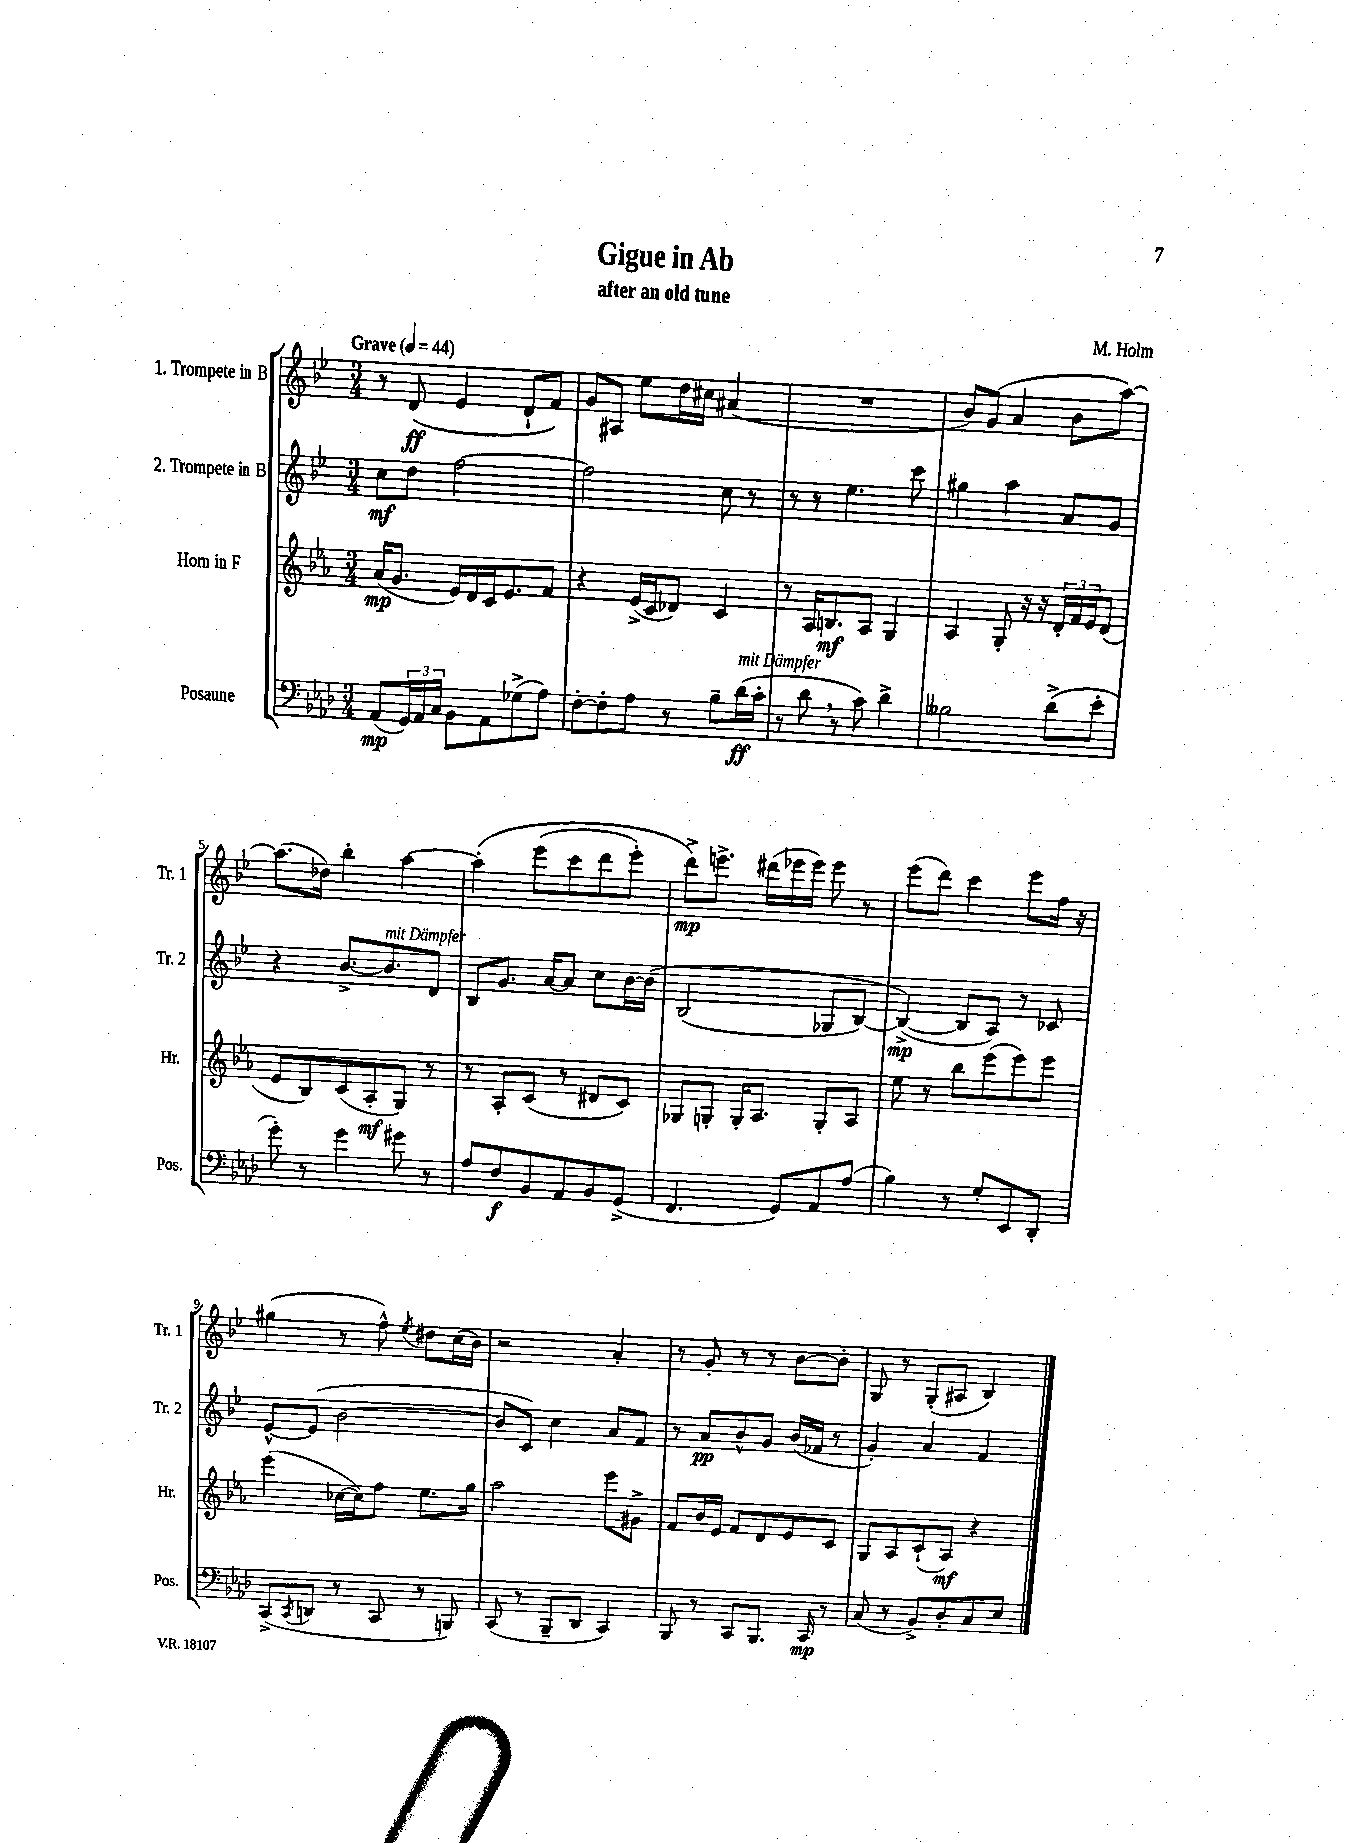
\header { title = "Gigue in Ab" composer = "M. Holm" subtitle = "after an old tune" }
<<
\new StaffGroup <<
\new Staff = "s0" \with { instrumentName = "1. Trompete in B" shortInstrumentName = "Tr. 1" } {
    \clef treble \key bes \major \numericTimeSignature \time 3/4 \tempo "Grave" 4 = 44
    r8 d'8\ff( ees'4 d'8-! f'8) |
    g'8 ais8 ees''8 d''16 cis''16 ais'4( |
    R2. |
    bes'8) g'8( a'4 bes'8 a''8~) |
    a''8.( des''16) bes''4-. a''4~ |
    a''4-.\( ees'''8( c'''8 d'''8 ees'''8-.) |
    d'''8->\mp\) e'''8.-> dis'''16( ees'''16 ees'''16) ees'''8 r8 |
    ees'''8( d'''8) c'''4 ees'''8 f''16 r16 |
    gis''4( r8 f''8-^) \acciaccatura { ees''8 } dis''8 c''16( bes'16) |
    r2 a'4-. |
    r8 g'8-. r8 r8 bes'8~ bes'8-. |
    g8 r8 g8-.( ais8 bes4) \bar "|." |
}
\new Staff = "s1" \with { instrumentName = "2. Trompete in B" shortInstrumentName = "Tr. 2" } {
    \clef treble \key bes \major \numericTimeSignature \time 3/4
    c''8\mf d''8 f''2~ |
    f''2 c''8 r8 |
    r8 r8 ees''4. c'''8 |
    gis''4 a''4 a'8 g'8 |
    r4 bes'8.~-> bes'8.^\markup { \italic "mit Dämpfer" } d'8 |
    bes8 g'8. a'16~ a'8 c''8 bes'16~ bes'16\( |
    bes2( ges8 bes8~) |
    bes4~->\mp(\) bes8 a8) r8 ces'8 |
    ees'8~-^ ees'8( bes'2~ |
    bes'8 c'8) c''4 a'8 f'8 |
    r8 a'8\pp bes'8-^ g'8 bes'16( fes'16 r8 |
    g'4-.) a'4 f'4 \bar "|." |
}
\new Staff = "s2" \with { instrumentName = "Horn in F" shortInstrumentName = "Hr." } {
    \clef treble \key ees \major \numericTimeSignature \time 3/4
    aes'16\mp( g'8. ees'16) d'16 c'16 ees'8. f'8 |
    r4 ees'16->( c'16 des'8) c'4 |
    r8 aes16 b8.\mf aes8 g4 |
    aes4 g8-. r16 r16 \tuplet 3/2 { d'16-. f'16 ees'16 } d'8( |
    ees'8 bes8) c'8( aes8-.\mf g8) r8 |
    r8 aes8-. c'8( r8 dis'8 c'8) |
    ges8 g8-. g16-. aes8. g8-. aes8 |
    ees''8 r8 bes''8 ees'''8( ees'''8) ees'''8 |
    ees'''4( ces''16~ ces''16) f''8 ees''8. g''16 |
    aes''2 ees'''8 gis'8-> |
    f'8 bes'16 ees'16 f'8 d'8 ees'8 c'8 |
    g8 aes8 c'8-!( aes8\mf) r4 \bar "|." |
}
\new Staff = "s3" \with { instrumentName = "Posaune" shortInstrumentName = "Pos." } {
    \clef bass \key aes \major \numericTimeSignature \time 3/4
    aes,8\mp( \tuplet 3/2 { g,16) aes,16 c16 } bes,8 aes,8 ges8->( aes8) |
    f8~-. f8-. aes8 r8 bes8-- des'16\ff^\markup { \italic "mit Dämpfer" }( c'16-. |
    r8 des'8 \breathe r8 c'8) des'4-> |
    beses2 des'8->( ees'8-. |
    g'8-.) r8 g'4 gis'8 r8 |
    aes8 f8\f bes,8 aes,8 bes,8 g,8->( |
    f,4. g,8) aes,8 aes8( |
    bes4) r8 g8-. ees,8 des,8-. |
    c,8->( \acciaccatura { c,8 } d,8 r8 c,8 r8 b,,8) |
    c,8( r8 bes,,8-- des,8 c,4) |
    bes,,8 r8 c,8 bes,,8. c,16\mp r8 |
    c8( r8 bes,8->) des8-. c8 ees8 \bar "|." |
}
>>
>>
